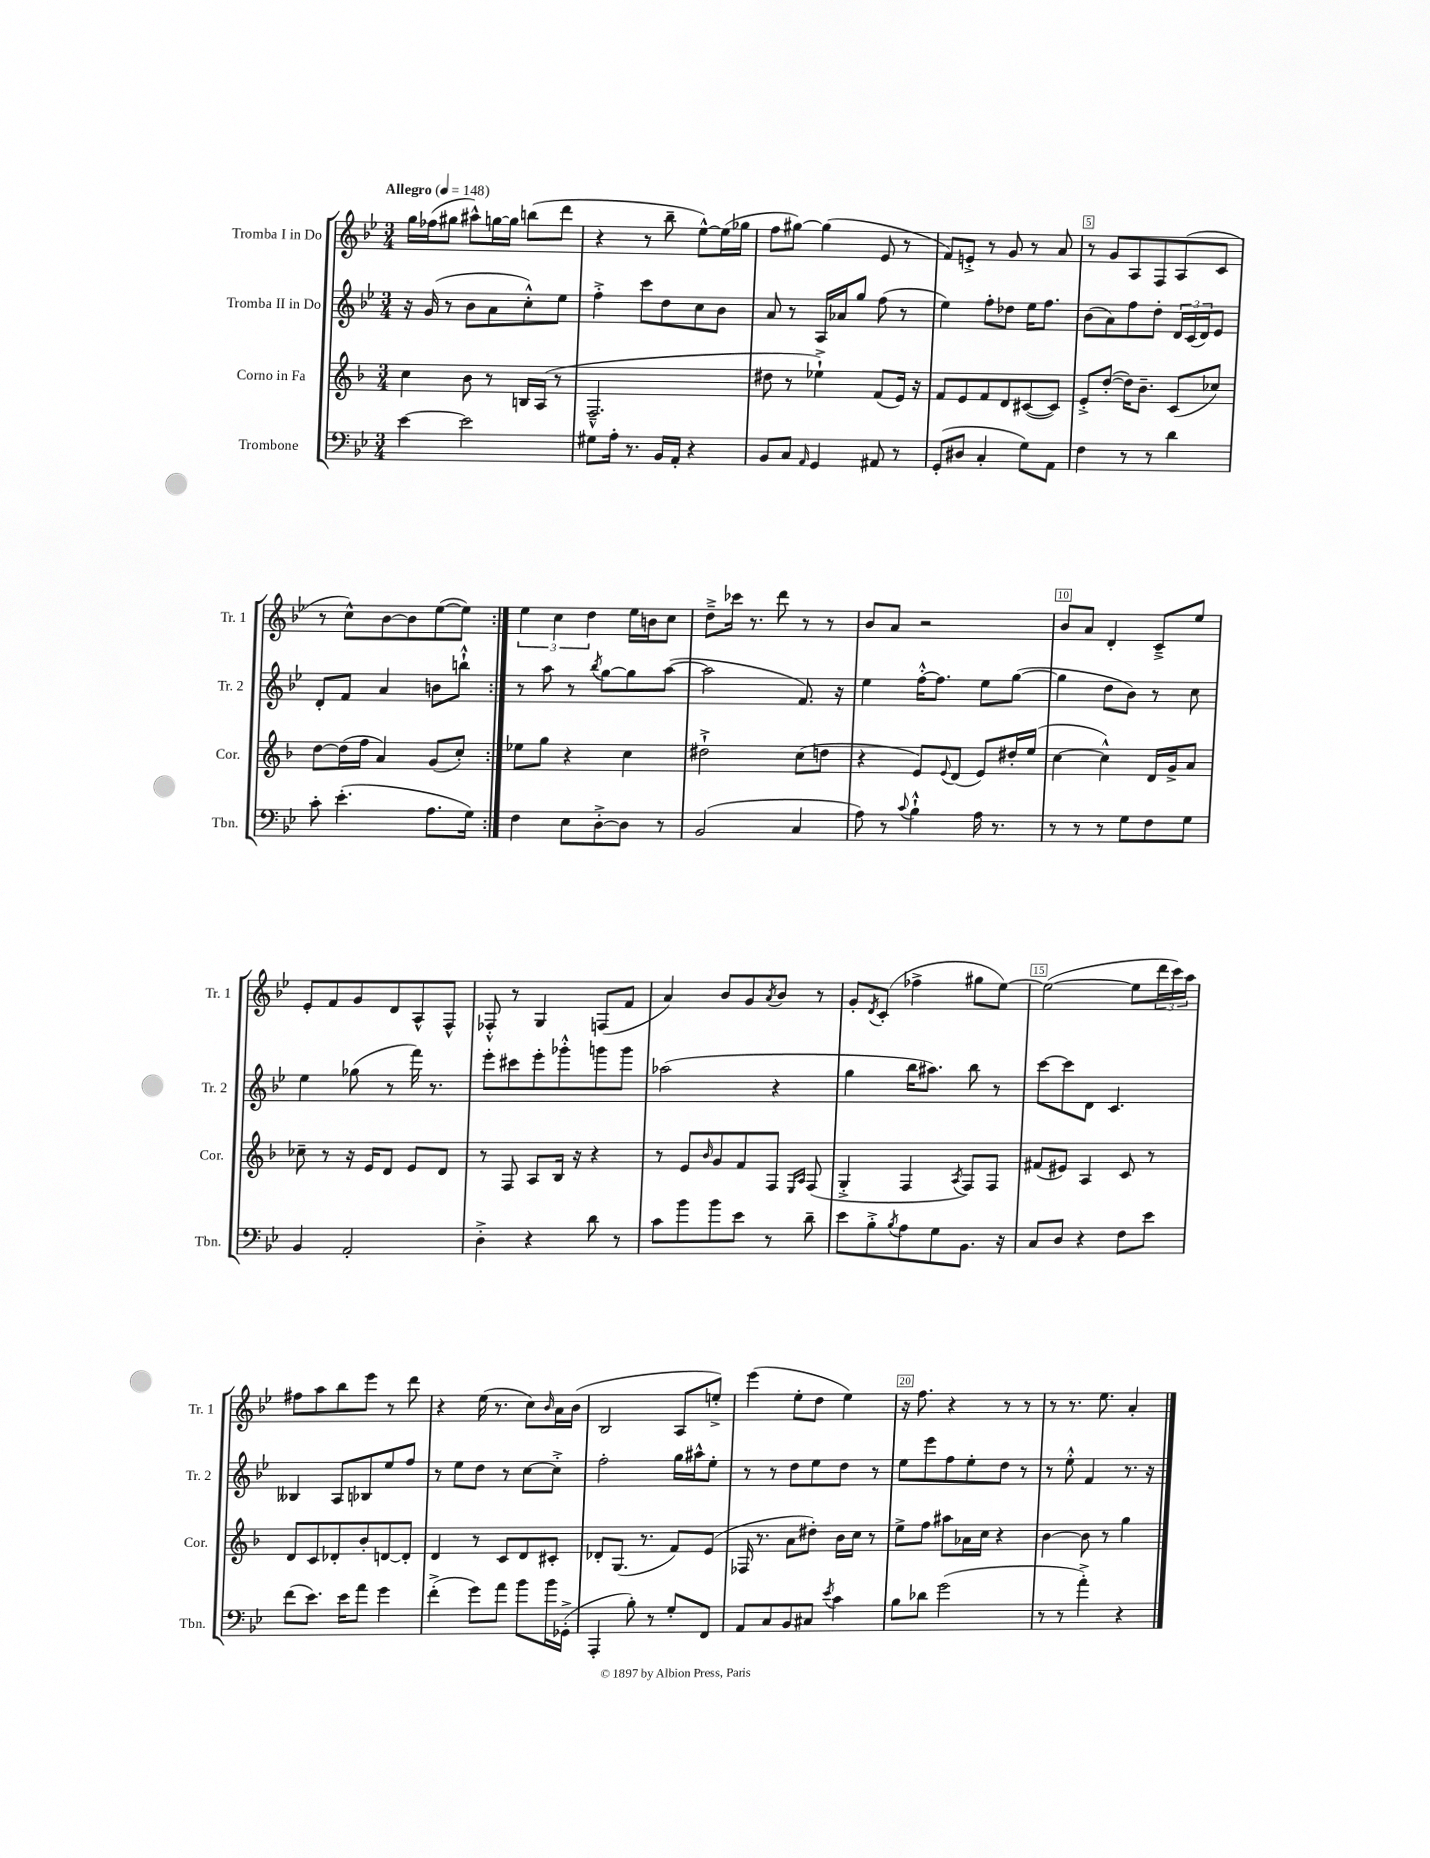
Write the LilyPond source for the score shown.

<<
\new StaffGroup <<
\new Staff = "s0" \with { instrumentName = "Tromba I in Do" shortInstrumentName = "Tr. 1" } {
    \clef treble \key bes \major \numericTimeSignature \time 3/4 \tempo "Allegro" 4 = 148
    \repeat volta 2 { g''16 fes''16( gis''8 ais''8-^) g''16~ g''16 b''8( d'''8 |
    r4 r8 bes''8-- ees''8~-^) ees''16( ges''16 |
    f''8 gis''8~) gis''4( ees'8 r8 |
    f'8) e'8-.-> r8 g'8 r8 a'8 |
    r8 g'8 a8 f8 a8( c'8 |
    r8 c''8-^) bes'8~ bes'8 ees''8~( ees''8) | }
    \tuplet 3/2 { ees''4 c''4 d''4 } ees''16 b'16 c''8 |
    d''8---> ces'''16 r8. d'''8 r8 r8 |
    bes'8 a'8 r2 |
    bes'8 a'8 d'4-. c'8---> ees''8 |
    ees'8-. f'8 g'8 d'8 a8-^ f8-^ |
    fes8-.-^ r8 g4 f8( f'8 |
    a'4) bes'8 g'8 \acciaccatura { a'8 } bes'8 r8 |
    g'8-. \acciaccatura { d'8 } c'8-.( fes''4-> gis''8 ees''8~) |
    ees''2~( ees''8 \tuplet 3/2 { d'''16 c'''16) a''16 } |
    fis''8 a''8 bes''8 ees'''8 r8 d'''8 |
    r4 ees''16( r8. c''8) \grace { bes'16 } a'16 bes'16( |
    bes2 a8 e''8-.->) |
    ees'''4( ees''8-. d''8 ees''4) |
    r16 f''8. r4 r8 r8 |
    r8 r8. ees''8. a'4-. \bar "|." |
}
\new Staff = "s1" \with { instrumentName = "Tromba II in Do" shortInstrumentName = "Tr. 2" } {
    \clef treble \key bes \major \numericTimeSignature \time 3/4
    \repeat volta 2 { r16 g'16( r8 bes'8 a'8 c''8-.-^) ees''8 |
    f''4-.-> c'''8 d''8 c''8 bes'8 |
    a'8 r8 a16 aes'16 g''8 f''8( r8 |
    ees''4) f''8-. des''8 ees''16 f''8. |
    bes'8( a'8) f''8 d''8-. \tuplet 3/2 { d'16 c'16( d'16) } ees'8 |
    d'8-. f'8 a'4 b'8 b''8-!-^ | }
    r8 a''8 r8 \acciaccatura { bes''8 } g''8~ g''8 a''8~( |
    a''2 f'8.) r16 |
    ees''4 f''16~-.-^ f''8. ees''8 g''8~( |
    g''4 d''8 bes'8) r8 c''8 |
    ees''4 ges''8( r8 f'''16) r8. |
    ees'''8-. cis'''8 ees'''8-. ges'''8-.-^ g'''8 g'''8 |
    aes''2( r4 |
    g''4 bes''16 ais''8.) bes''8 r8 |
    c'''8~ c'''8 d'8 c'4. |
    beses4 a8 bes8 ees''8 f''8 |
    r8 ees''8 d''8 r8 c''8~ c''8-.-> |
    f''2-. g''16 ais''16-^ ees''8-. |
    r8 r8 d''8 ees''8 d''8 r8 |
    ees''8 ees'''8 f''8 ees''8-. d''8 r8 |
    r8 ees''8-.-^ f'4 r8. r16 \bar "|." |
}
\new Staff = "s2" \with { instrumentName = "Corno in Fa" shortInstrumentName = "Cor." } {
    \clef treble \key f \major \numericTimeSignature \time 3/4
    \repeat volta 2 { c''4 bes'8 r8 b16 a16( r8 |
    f2.---^ |
    dis''8 r8 ees''4-!->) f'8( e'16) r16 |
    f'8 e'8 f'8 d'8 cis'8~( cis'8) |
    e'8-.-> d''8~-.( d''16) bes'8.-- c'8( ces''8) |
    d''8~ d''16( f''16 a'4) g'8( c''8-.) | }
    ees''8 g''8 r4 c''4 |
    dis''2-!-> c''8( d''8 |
    r4 e'8) \appoggiatura { e'8 } d'8( e'8) dis''16-. e''16( |
    c''4~ c''4-^) d'16 g'16-> a'8 |
    ces''8-- r8 r16 e'16 d'8 e'8 d'8 |
    r8 f8 a8 bes16 r16 r4 |
    r8 e'8 \grace { bes'16 } g'8 f'8 f8 \grace { e16 a16 } f8( |
    g4-.-> f4 \acciaccatura { a8 } f8) f8 |
    fis'8( eis'8) a4 c'8 r8 |
    d'8 c'8 des'8-. bes'8-. d'8~ d'8-. |
    d'4 r8 c'8 d'8 cis'8-. |
    des'8-. g8.( r8. f'8) e'8( |
    fes16 r8. a'8 dis''8-.) bes'16 c''16 r8 |
    e''8-> f''8 ais''8 aes'16 c''16 r4 |
    bes'4~ bes'8 r8 g''4 \bar "|." |
}
\new Staff = "s3" \with { instrumentName = "Trombone" shortInstrumentName = "Tbn." } {
    \clef bass \key bes \major \numericTimeSignature \time 3/4
    \repeat volta 2 { ees'4~ ees'2 |
    gis8 a16-. r8. bes,16 a,16-. r4 |
    bes,8 c8 \grace { a,16 } g,4 ais,8 r8 |
    g,8-.( dis8 c4-. g8) a,8 |
    f4 r8 r8 d'4 |
    c'8-. ees'4.-.( a8. g16) | }
    f4 ees8 d8~-.-> d8 r8 |
    bes,2( c4 |
    a8) r8 \appoggiatura { c'8 } bes4-!-^ a16 r8. |
    r8 r8 r8 g8 f8 g8 |
    bes,4 a,2-. |
    d4-.-> r4 d'8 r8 |
    c'8 bes'8 bes'8 ees'8 r8 d'8-- |
    ees'8 bes8-.-> \acciaccatura { bes8 } a8 g8 bes,8. r16 |
    c8 d8 r4 f8 ees'8 |
    f'8( ees'8.) ees'16 a'8 g'4 |
    f'4-.->( g'8) a'8 bes'8 bes'16 ges,16-.->( |
    a,,4-. bes8-.) r8 g8-. f,8 |
    a,8 c8 bes,8 cis8 \acciaccatura { ees'8 } c'4 |
    bes8 des'8 g'2( |
    r8 r8 a'4-.->) r4 \bar "|." |
}
>>
>>
\layout { \context { \Score \override BarNumber.break-visibility = ##(#f #t #t) barNumberVisibility = #(every-nth-bar-number-visible 5) \override BarNumber.stencil = #(make-stencil-boxer 0.1 0.3 ly:text-interface::print) } }
